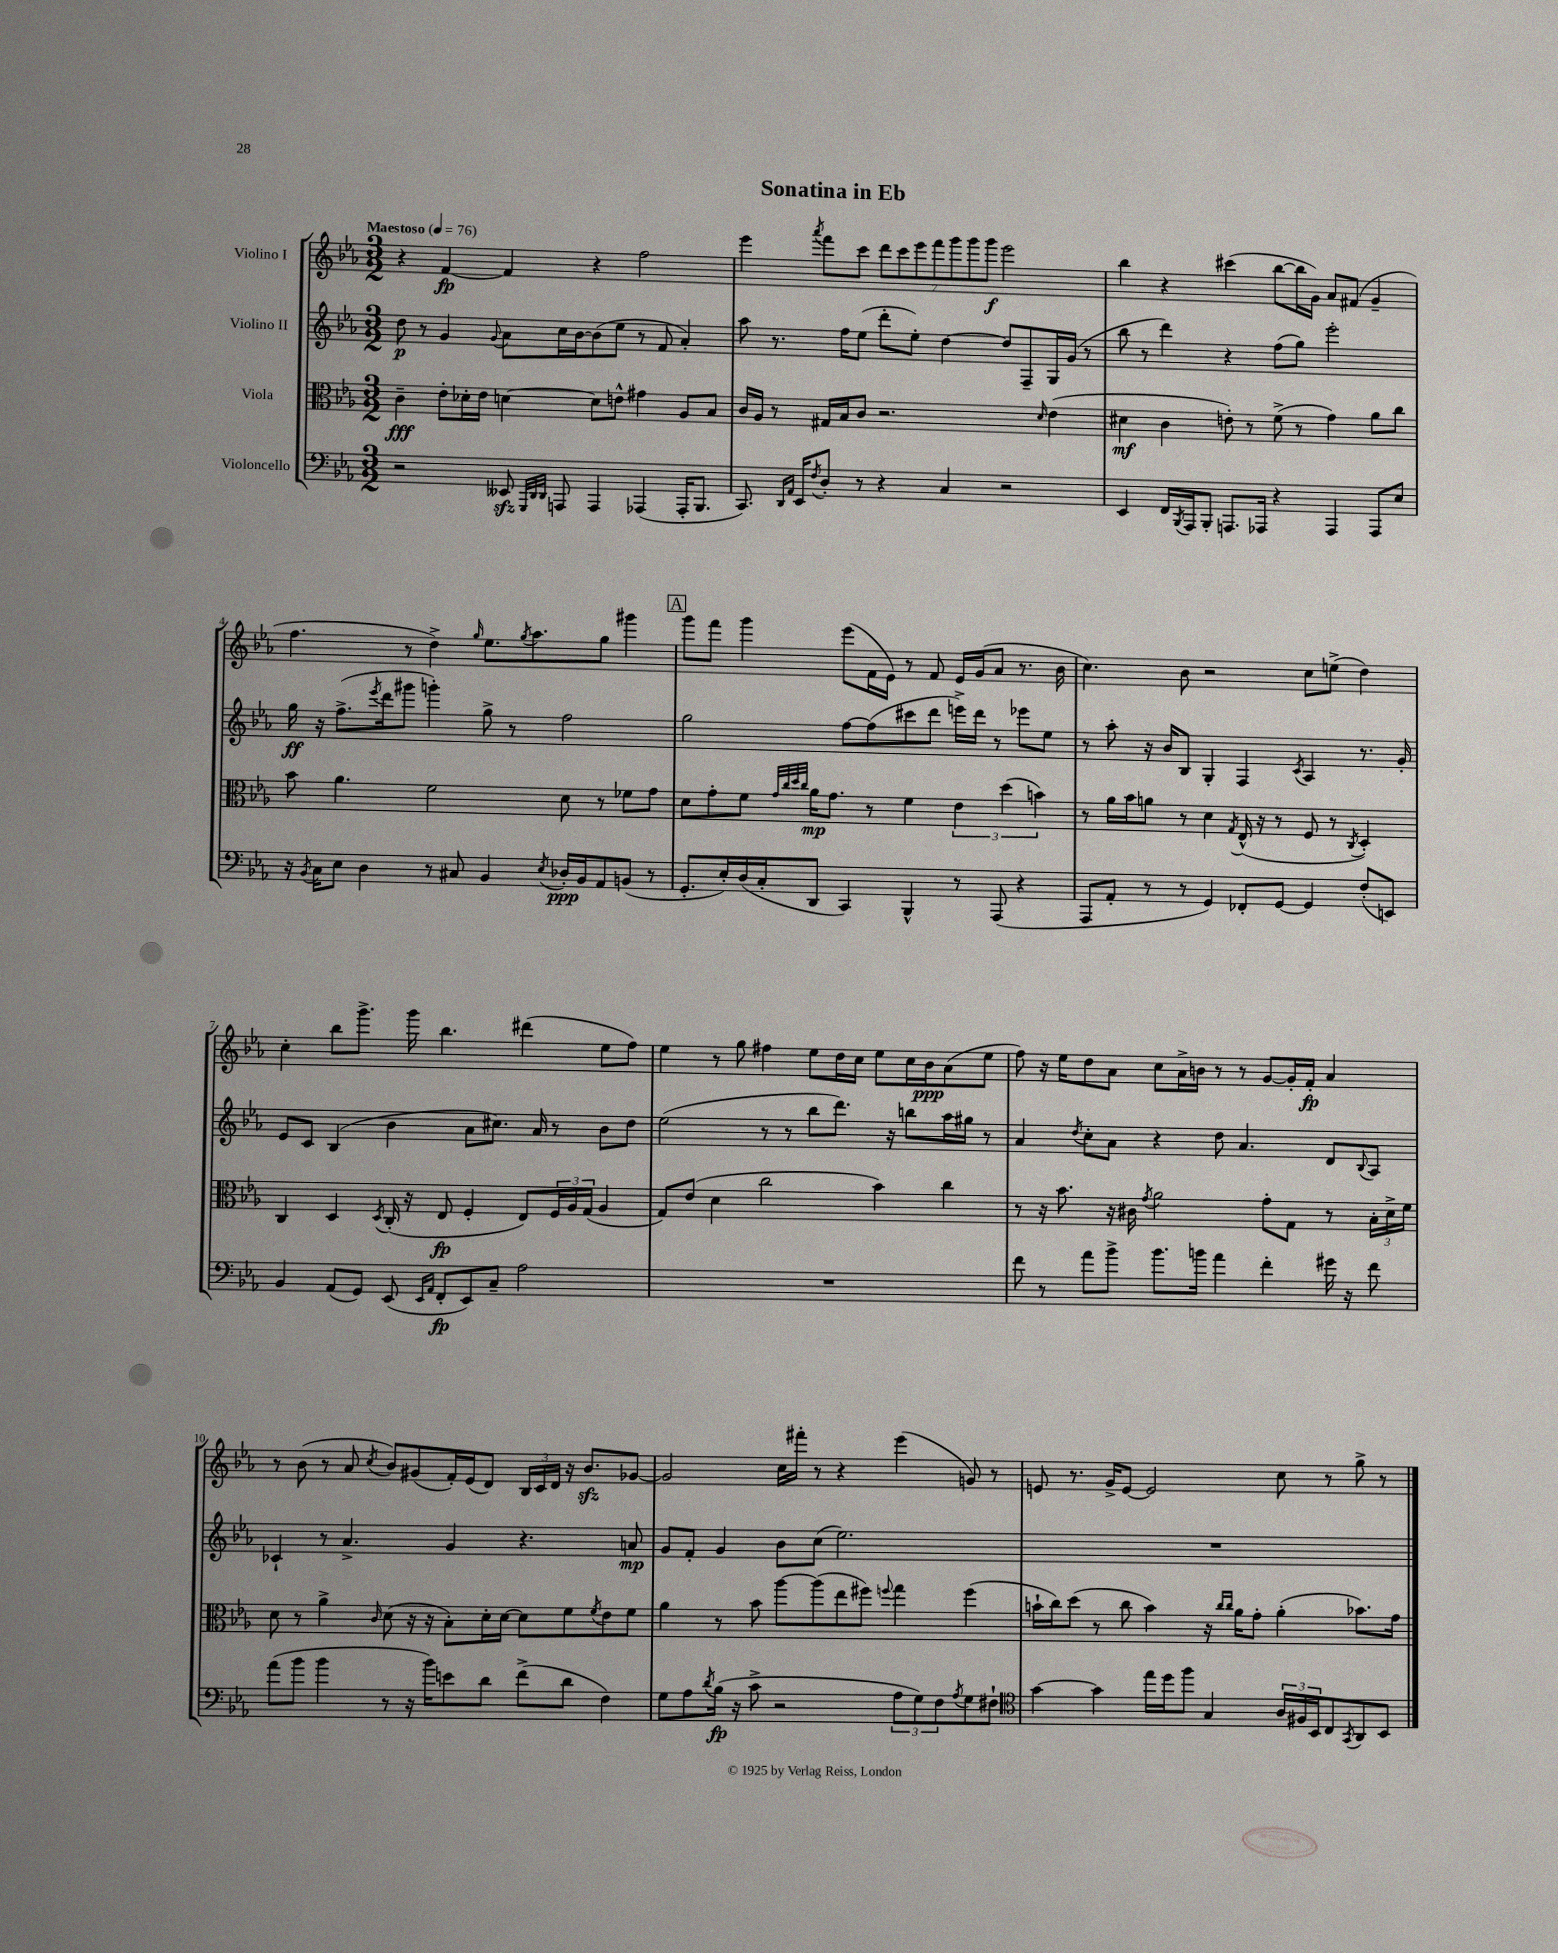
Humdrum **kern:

**kern	**kern	**kern	**kern
*staff4	*staff3	*staff2	*staff1
*clefF4	*clefC3	*clefG2	*clefG2
*k[b-e-a-]	*k[b-e-a-]	*k[b-e-a-]	*k[b-e-a-]
*M3/2	*M3/2	*M3/2	*M3/2
*MM76	*MM76	*MM76	*MM76
2r	4c~	8dd	4r
.	.	8r	.
.	8e-'	4g	[4f
.	16d-'	.	.
.	16e-	.	.
.	.	8qqg	.
8EE--	[4d	8a-	4f]
32qqGGG	.	.	.
32qqDD	.	.	.
32qqDD	.	.	.
8AAA	.	16cc	.
.	.	[16b-	.
4AAA	8d]	(8b-]	4r
.	8e^^	8ee-	.
(4AAA-	4g#	8r	2ff
.	.	8f	.
16AAA-'	8A-	4a-')	.
8.BBB-	.	.	.
.	8B-	.	.
=	=	=	=
8.CC)	16c	8aa-	4eee-
.	16A-	.	.
.	8r	8.r	.
16qqDD	.	.	.
16qqAA-	.	.	.
16EE-	.	.	.
8qF	.	.	8qaaa-
8D'	16G#	.	8fff
.	16B-	16ff	.
8r	8c	(8ee-	8ccc
4r	2.r	8ddd'	14ddd
.	.	.	14ccc
.	.	8ee-')	.
.	.	.	14eee-
.	.	.	14fff
4C	.	[4dd	.
.	.	.	14ggg
.	.	.	14ggg
.	.	.	14ggg
2r	.	8dd]	2eee-
.	.	8F~	.
.	16qqd	.	.
.	(4e-	16G	.
.	.	(16g	.
.	.	8r	.
=	=	=	=
4EE-	4d#	8bb-	4bb-
.	.	8r	.
16FF	4c	4ddd)	4r
8qBBB-	.	.	.
16AAA-	.	.	.
8BBB-'	.	.	.
8.AAA	8e')	4r	(4ccc#
.	8r	.	.
16AAA-	.	.	.
4r	(8f^	(8ff	[8bb-
.	8r	8gg)	16bb-]
.	.	.	16g)
4AAA-	4g)	2eee-'	8a-
.	.	.	(8f#
8AAA-	8a-	.	4g~
8E-	8cc	.	.
=	=	=	=
16r	8b-	16gg	4.ff
8qBB-	.	.	.
16C	.	16r	.
8E-	4.a-	(8.ff^	.
4D	.	.	.
.	.	8qeee-	.
.	.	16ddd	.
.	.	8ggg#	8r
8r	2f	4ggg')	4dd^)
8C#	.	.	.
.	.	.	16qqgg
4BB-	.	8gg^	8.ee-
.	.	8r	.
.	.	.	8qgg
.	.	.	8.aa-
8qE-	.	.	.
16D-'	8d	2ff	.
16BB-	.	.	.
8AA-	8r	.	8gg
(8BB	8f-	.	4ggg#
8r	8g	.	.
=	=	=	=
8.GG'	8d	2gg	8ggg
.	8g'	.	8fff
16E-')	.	.	.
(16D	8f	.	4ggg
16C'	.	.	.
.	32qqg	.	.
.	32qqcc	.	.
.	32qqdd	.	.
.	32qqcc	.	.
8DD	16a-	.	.
.	8.g	.	.
4CC)	.	[8ff	(8eee-
.	8r	(8ff]	16f
.	.	.	16e-)
4BBB-^^	4f	8ccc#	8r
.	.	8ddd	8f
8r	6e-	16eee^)	16e-
.	.	16ddd	(16g
(8AAA-	.	8r	8a-
.	(6dd	.	.
4r	.	8eee-	8.r
.	6b)	.	.
.	.	8ee-	.
.	.	.	16b-
=	=	=	=
8AAA-	8r	8r	4.cc)
8AA-'	16a-	8aa-'	.
.	16b-	.	.
8r	8a	16r	.
.	.	16b-	.
8r	8r	8B-	8b-
4GG)	4d	4G'	2r
.	8qG	.	.
8FF-'	(16E-^^	4F	.
.	16r	.	.
[8GG	8r	.	.
.	.	8qc	.
4GG]	8F	4A-	8cc
.	8r	.	(8ee^
.	8qC	.	.
(8F'	4D')	8.r	4dd)
8EE)	.	.	.
.	.	16g'	.
=	=	=	=
4BB-	4C	8e-	4cc'
.	.	8c	.
(8AA-	4D	(4B-	8bb-
8GG)	.	.	8.ggg^
.	8qD	.	.
(8EE-	(16C'	4b-	.
.	16r	.	16ggg
16qqEE-	.	.	.
16qqAA-	.	.	.
8FF'	8E-	.	4.bb-
8EE-)	4F'	8a-	.
8C~	.	8.cc#)	.
2A-	8E-)	.	(4ddd#
.	.	16a-	.
.	24F	8r	.
.	24A-	.	.
.	(24G	.	.
.	4A-	8b-	8ee-
.	.	8dd	8ff)
=	=	=	=
1.r	8G)	(2ee-	4ee-
.	(8e-	.	.
.	4d	.	8r
.	.	.	8gg
.	2cc	8r	4ff#
.	.	8r	.
.	.	8bb-	8ee-
.	.	8.ddd)	16dd
.	.	.	16cc
.	4b-)	.	8ee-
.	.	16r	.
.	.	8bb	16cc
.	.	.	16b-
.	4cc	16aa-	(8a-
.	.	16gg#	.
.	.	8r	8ee-
=	=	=	=
8f	8r	4a-	8ff)
8r	16r	.	16r
.	8.b-	.	16ee-
.	.	8qdd	.
8a-	.	8cc'	8dd
8b-^	16r	8a-	8a-
.	16c#	.	.
.	8qg	.	.
8.b-	2a-	4r	8cc
.	.	.	16a-^
16b	.	.	16b
4a-	.	8dd	8r
.	.	4.a-	8r
4f'	8g'	.	[8g
.	8G	.	16g']
.	.	.	16f'
16g#	8r	8d	4a-
16r	.	.	.
.	.	8qqB-	.
8f	24B-'	8A-	.
.	24d^	.	.
.	24f	.	.
=	=	=	=
(8a-	8d	4c-`	8r
8b-	8r	.	(8b-
4b-	4a-^	8r	8r
.	.	4.a-^	8a-
.	16qqc	.	8qcc
8r	(8d	.	8b-)
16r	16r	.	(8g#
16b-)	16r	.	.
8e	8B-')	4g	16f')
.	.	.	(16e-
8d	16d'	.	8d)
.	[16d	.	.
(8f^	8d]	4.r	24B-
.	.	.	24c
.	.	.	24d
8d	8f	.	16r
.	.	.	8.b-
.	8qf	.	.
4F)	8e-	.	.
.	8f	8a	[8g-
=	=	=	=
8G	4a-	8g	2g-]
8A-	.	8f'	.
8qd	.	.	.
(16B-	8r	4g	.
16r	.	.	.
8c^	8b-	.	.
2r	[8aa-	8b-	16cc
.	.	.	16fff#'
.	(8aa-]	(8cc	8r
.	8ee-	2.ee-)	4r
.	8ff#)	.	.
.	8qqff	.	.
12A-	4gg	.	(4eee-
12G)	.	.	.
12F	.	.	.
8qA-	.	.	.
8G	(4ff	.	8g)
8F#`	.	.	8r
=	=	=	=
*clefC4	*	*	*
[4g	16b`	1.r	8e
.	16cc)	.	.
.	(8dd	.	8.r
4g]	8r	.	.
.	.	.	16g^
.	8cc	.	[8e
16ee-	4b)	.	2e]
16dd	.	.	.
8ff	.	.	.
4G	16r	.	.
.	16qqcc	.	.
.	16qqcc	.	.
.	16a-	.	.
.	8g'	.	.
24A-	(4a-'	.	8cc
24F#	.	.	.
24BB-	.	.	.
8C	.	.	8r
8qGG	.	.	.
8AA-	8.b-)	.	8gg^
8BB-	.	.	8r
.	16g	.	.
==	==	==	==
*-	*-	*-	*-
